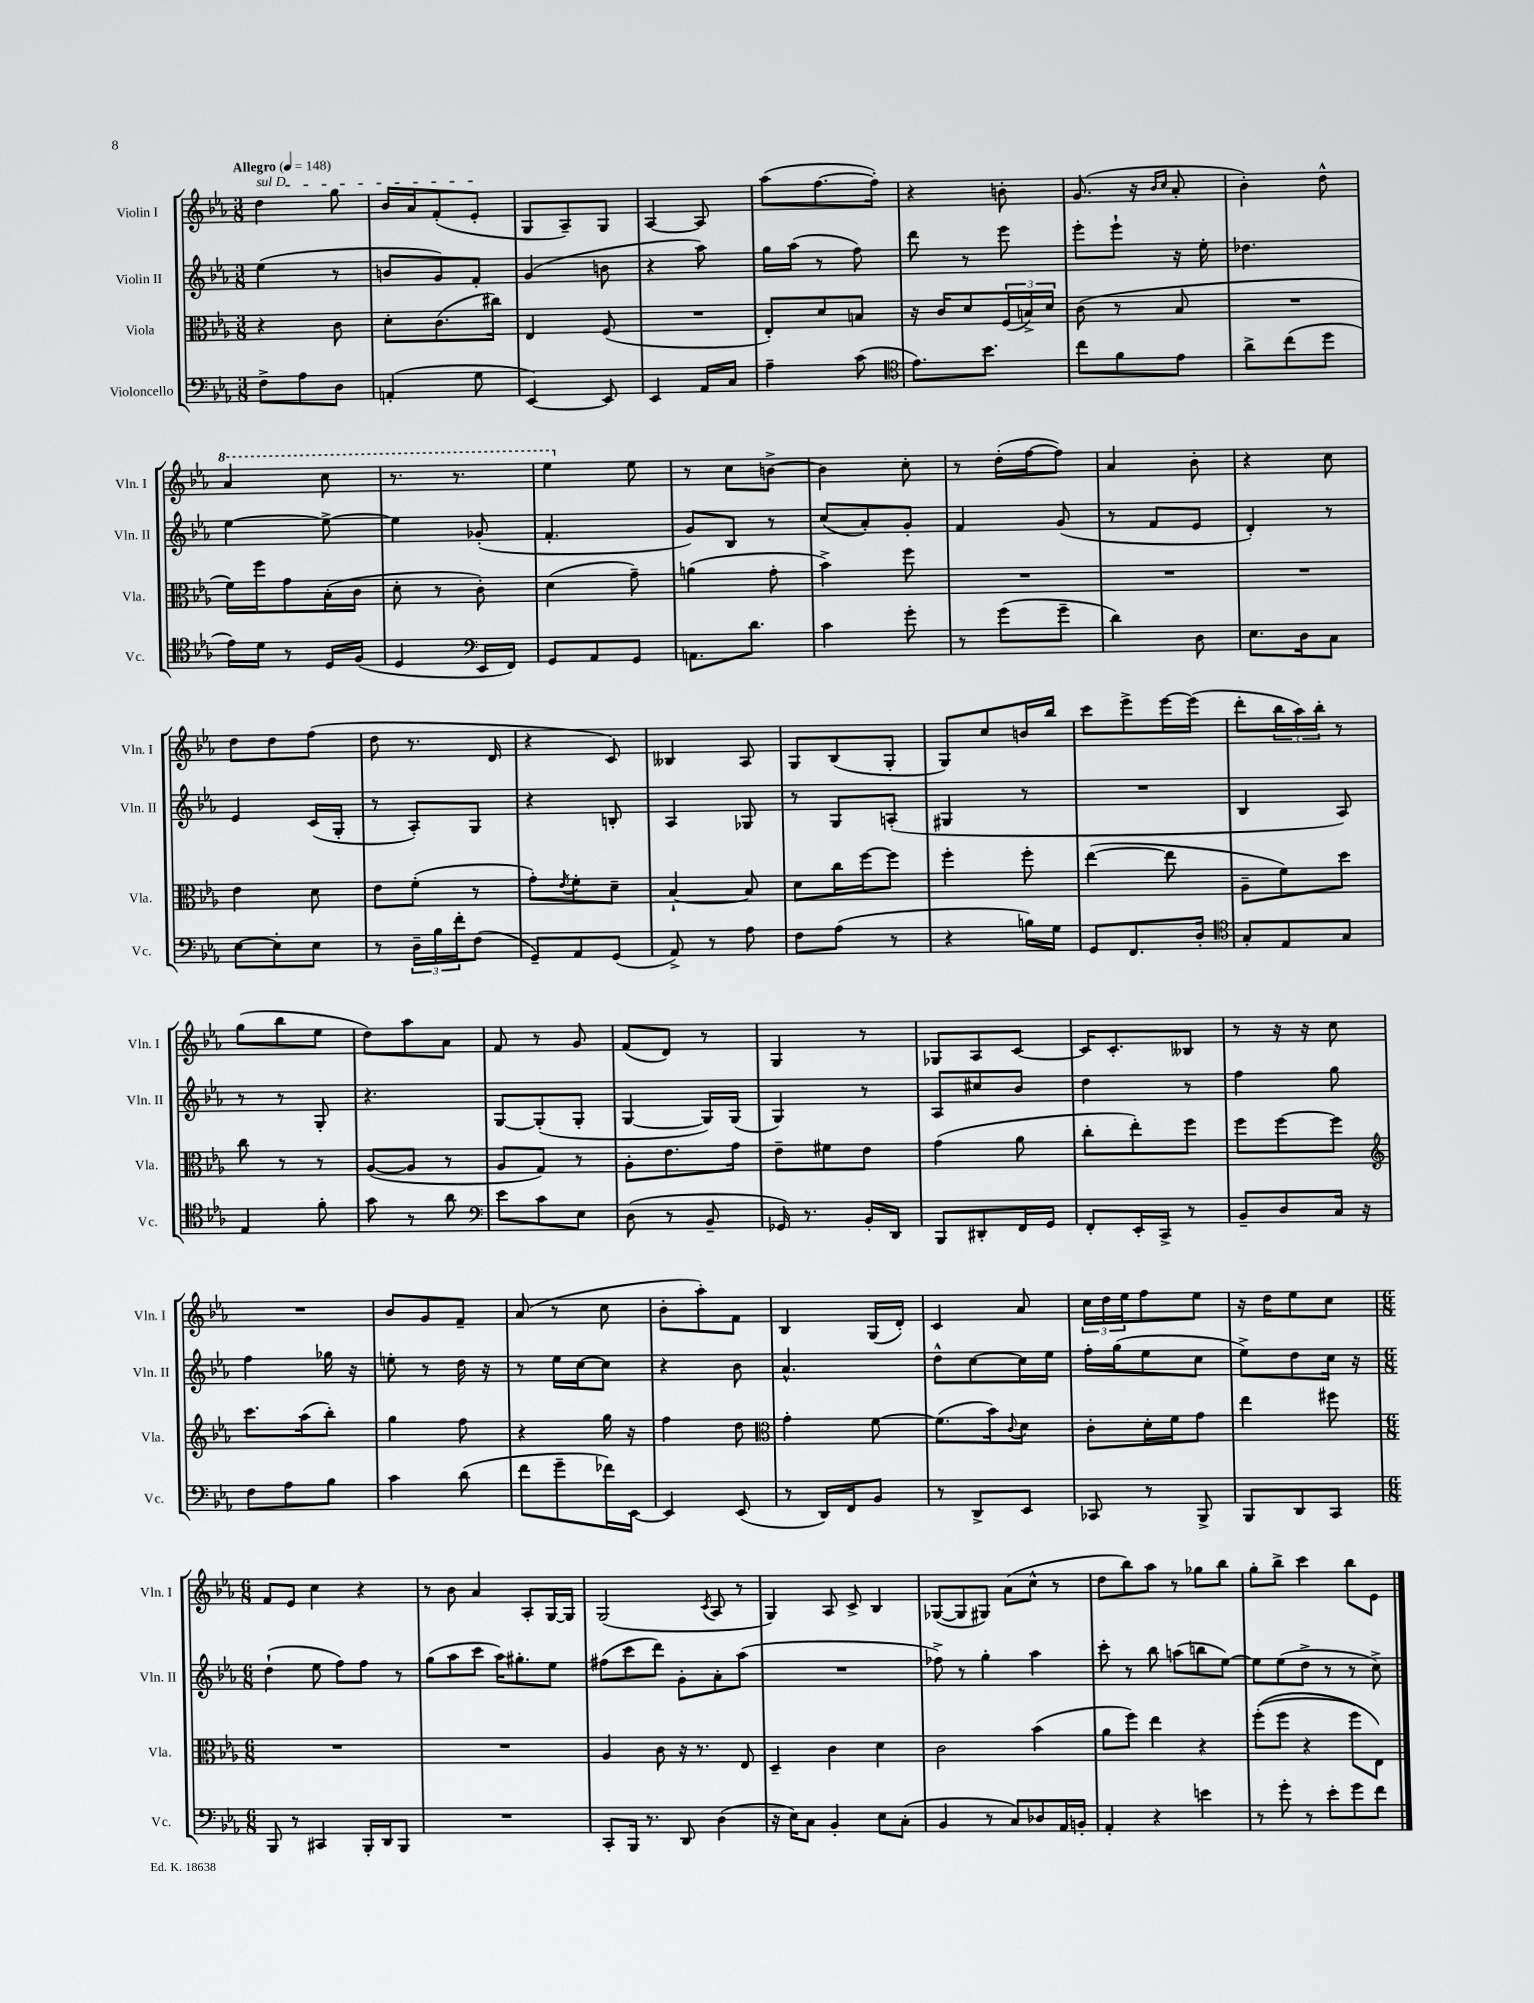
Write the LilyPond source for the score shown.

<<
\new StaffGroup <<
\new Staff = "s0" \with { instrumentName = "Violin I" shortInstrumentName = "Vln. I" } {
    \clef treble \key ees \major \numericTimeSignature \time 3/8 \tempo "Allegro" 4 = 148
    \once \override TextSpanner.bound-details.left.text = \markup { \italic "sul D" } d''4\startTextSpan g''8 |
    bes'16 aes'16 f'8-.( ees'8-.\stopTextSpan |
    g8 aes8--) g8 |
    aes4~ aes8 |
    aes''8( f''8.~ f''16-.) |
    r4 b'8-. |
    g'8.( r16 \grace { bes'16 c''16 } aes'8-. |
    bes'4-.) d''8-^ |
    \ottava #1 aes''4 c'''8 |
    r8. r8. |
    ees'''4 \ottava #0 ees''8 |
    r8 c''8 b'8~-> |
    b'4 c''8-. |
    r8 d''16-.( f''16~ f''8) |
    aes'4 bes'8-. |
    r4 c''8 |
    d''8 d''8 f''8( |
    d''8 r8. d'16 |
    r4 c'8) |
    beses4 aes8 |
    g8 bes8( g8-. |
    g8) c''8 b'16 bes''16 |
    c'''8 ees'''8-> ees'''16~ ees'''16( |
    d'''8-. \tuplet 3/2 { bes''16 aes''16) bes''16-. } r8 |
    g''8( bes''8 ees''8 |
    d''8) aes''8 aes'8 |
    f'8 r8 g'8 |
    f'8( d'8) r8 |
    g4 r8 |
    ges8 aes8 c'8~ |
    c'16 c'8.-. beses8 |
    r8 r16 r16 c''8 |
    R4. |
    bes'8 g'8 f'8-- |
    aes'8( r8 c''8 |
    bes'8-. aes''8-.) f'8 |
    bes4 g16( d'16-.) |
    c'4 aes'8 |
    \tuplet 3/2 { c''16 d''16 ees''16 } f''8 ees''8 |
    r16 d''16 ees''8 c''8 |
    \numericTimeSignature \time 6/8 f'8 ees'8 c''4 r4 |
    r8 bes'8 aes'4 aes8-. g16~ g16 |
    g2( \acciaccatura { c'8 } aes8 r8 |
    g4) aes8 c'8-> bes4 |
    ges8~( ges8 gis8) aes'8( c''8-^ r8 |
    d''8 bes''8) aes''8 r8 ges''8 bes''8 |
    g''8-. bes''8-> c'''4 bes''8 ees'8 \bar "|." |
}
\new Staff = "s1" \with { instrumentName = "Violin II" shortInstrumentName = "Vln. II" } {
    \clef treble \key ees \major \numericTimeSignature \time 3/8
    ees''4( r8 |
    b'8 g'8) f'8-. |
    g'4( b'8 |
    r4 aes''8) |
    g''16 aes''16( r8 f''8) |
    d'''8 r8 ees'''8 |
    ees'''8-. ees'''8-! r16 ees''16-. |
    des''4. |
    ees''4~ ees''8~-> |
    ees''4 ges'8-.( |
    f'4.-. |
    g'8) bes8 r8 |
    c''8( aes'8-.) g'8-. |
    f'4 g'8( |
    r8 f'8 ees'8 |
    d'4-.) r8 |
    ees'4 c'16( g16-. |
    r8 aes8-.) g8 |
    r4 b8-. |
    aes4 ges8 |
    r8 g8 a8-.( |
    gis4 r8 |
    R4. |
    bes4 aes8) |
    r8 r8 g8-. |
    r4. |
    g8~ g8-.( g8-. |
    g4~ g16) g16( |
    g4) r8 |
    aes8 cis''8 bes'8 |
    d''4 r8 |
    f''4 g''8 |
    f''4 ges''16 r16 |
    e''8-. r8 d''16 r16 |
    r8 ees''16 c''16~ c''8 |
    r4 bes'8 |
    aes'4.-^ |
    d''8-^ c''8~ c''16 ees''16 |
    f''16-. g''16( ees''8 c''8 |
    ees''8->) d''8 c''16 r16 |
    \numericTimeSignature \time 6/8 d''4-!( ees''8 f''8) f''8 r8 |
    g''8( aes''8 c'''8 aes''16) gis''8.-. ees''8 |
    fis''8( c'''8 d'''8) g'8-. aes'8-. aes''8( |
    R2. |
    fes''8->) r8 g''4-. aes''4 |
    c'''8-. r8 bes''8 a''8( b''8 ees''8~) |
    ees''8 ees''8( d''8-> r8 r8 c''8->) \bar "|." |
}
\new Staff = "s2" \with { instrumentName = "Viola" shortInstrumentName = "Vla." } {
    \clef alto \key ees \major \numericTimeSignature \time 3/8
    r4 c'8 |
    d'8-. c'8.( cis''16) |
    ees4 f8( |
    R4. |
    ees8-.) d'8 b8 |
    r16 c'16 d'8 \tuplet 3/2 { f16( b16->) d'16 } |
    c'8( r8 bes8 |
    R4. |
    f'16) f''16 g'8 bes16-.( c'16 |
    d'8-. r8 c'8-.) |
    d'4( g'8--) |
    a'4( g'8-. |
    bes'4->) f''8 |
    R4. |
    R4. |
    R4. |
    ees'4 d'8 |
    ees'8 f'8-.( r8 |
    g'8-.) \acciaccatura { ees'8 } f'8-. d'8-- |
    bes4~-! bes8 |
    d'8 c''16 f''16~ f''8 |
    f''4-. f''8-. |
    ees''4~( ees''8 |
    aes8-- f'8) d''8 |
    c''8 r8 r8 |
    aes8~( aes8 r8 |
    aes8 g8) r8 |
    aes8-. ees'8. g'16 |
    ees'8-- fis'8 ees'8 |
    g'4( aes'8 |
    c''8-. ees''8-.) f''8 |
    f''8 f''8~ f''8 |
    \clef treble c'''8. aes''16( bes''8-.) |
    g''4 f''8 |
    r4 g''16 r16 |
    f''4 d''8 |
    \clef alto g'4-. f'8~ |
    f'8.( bes'16) \appoggiatura { c'8 } d'8 |
    c'8-. d'16-. f'16 g'8 |
    ees''4 fis''8 |
    \numericTimeSignature \time 6/8 R2. |
    R2. |
    aes4 c'8 r16 r8. ees8 |
    d4-- c'4 d'4 |
    c'2 bes'4( |
    aes'8 f''8) ees''4 r4 |
    f''8-.(\( f''8 r4 f''8) ees8\) \bar "|." |
}
\new Staff = "s3" \with { instrumentName = "Violoncello" shortInstrumentName = "Vc." } {
    \clef bass \key ees \major \numericTimeSignature \time 3/8
    f8-> aes8 d8 |
    a,4-.( g8 |
    ees,4~) ees,8 |
    ees,4 aes,16 c16 |
    aes4-- c'8( |
    \clef tenor ees'8.) bes'8. |
    c''8 f'8 ees'8 |
    aes'8-> c''8( d''8 |
    ees'16) d'16 r8 d16 f16( |
    d4 \clef bass ees,16 f,16) |
    g,8 aes,8 g,8 |
    a,8. d'8. |
    c'4 g'8-. |
    r8 g'8( g'8-- |
    d'4) d8 |
    ees8. d16 c8 |
    ees8~ ees8-. ees8 |
    r8 \tuplet 3/2 { d16-- bes16 f'16-. } f8( |
    g,8--) aes,8 g,8( |
    aes,8->) r8 aes8 |
    f8 aes8( r8 |
    r4 b16) g16 |
    g,8 f,8. d16-. |
    \clef tenor g8-. ees8 g8 |
    ees4 f'8-. |
    g'8 r8 aes'8 |
    \clef bass ees'8 c'8 ees8 |
    d8( r8 bes,8-- |
    ges,16) r8. bes,16-. d,16 |
    bes,,8 dis,8-. f,16 g,16 |
    f,8-. ees,16-. c,16-> r8 |
    bes,8-- d8 c16 r16 |
    f8 aes8 bes8 |
    c'4 d'8( |
    f'8 g'8-- fes'16) ees,16~ |
    ees,4 ees,8( |
    r8 d,16) f,16 bes,8 |
    r8 d,8-> ees,8 |
    ces,8 r8 bes,,8-> |
    bes,,8 d,8 c,8 |
    \numericTimeSignature \time 6/8 bes,,8 r8 cis,4 bes,,16-. d,16 bes,,8 |
    R2. |
    c,8-. bes,,16 r8. d,8 d4( |
    r16 ees16) c8 bes,4-. ees8 c8-.( |
    bes,4 r8 c8) des8 aes,16 b,16-. |
    aes,4-. r4 e'4 |
    r8 g'8-. r8 ees'8-. g'8 f'8 \bar "|." |
}
>>
>>
\layout { \context { \Score \remove "Bar_number_engraver" } }
